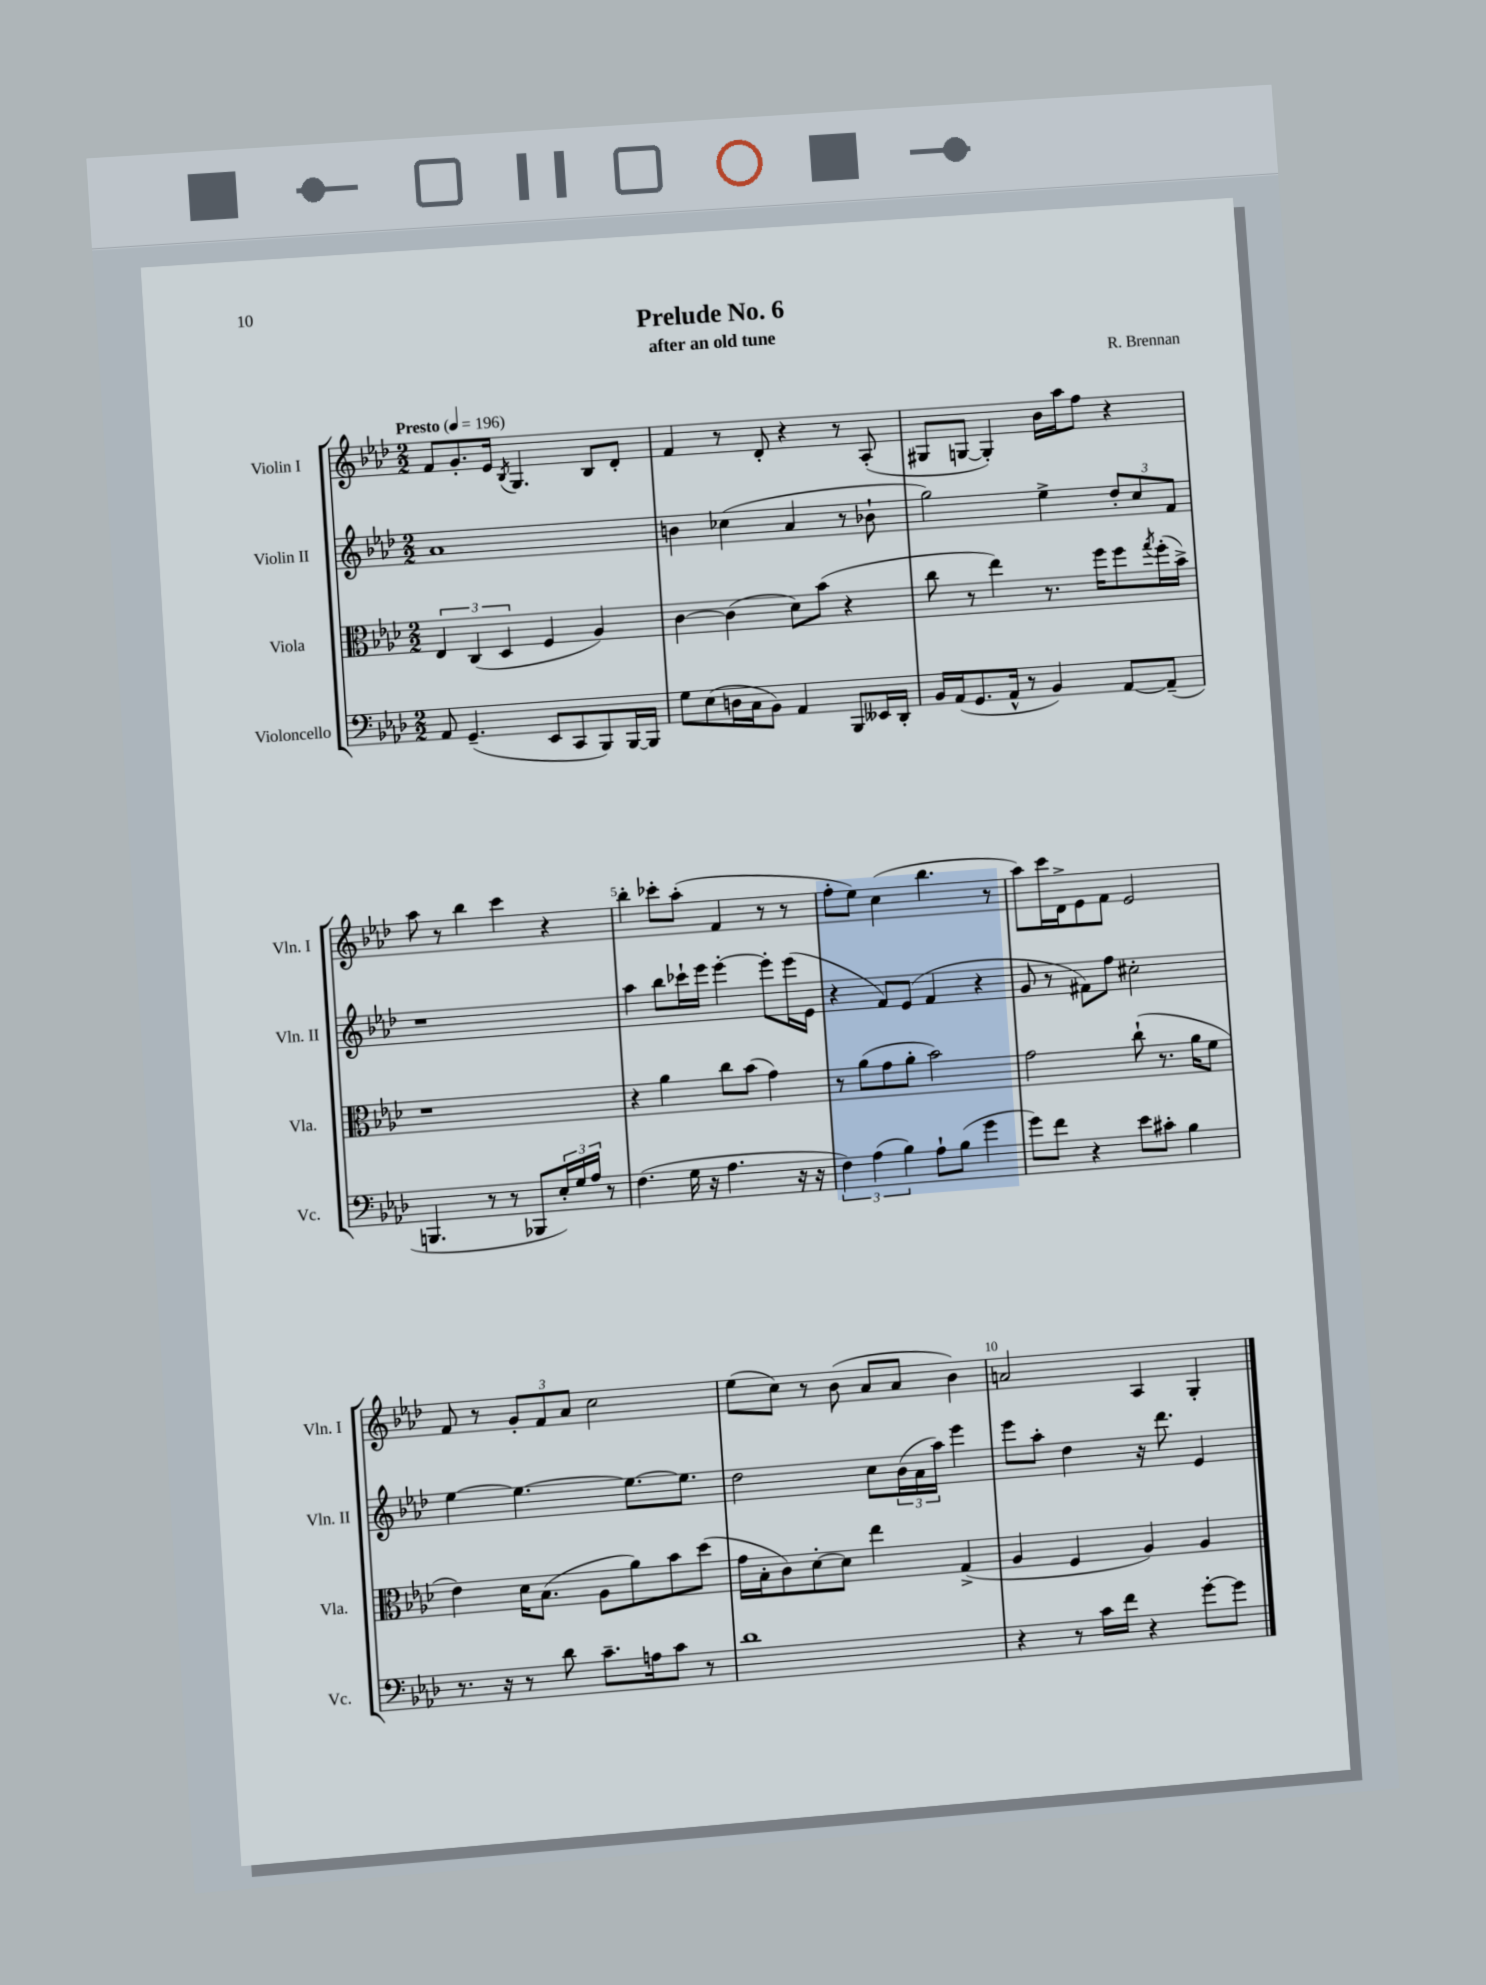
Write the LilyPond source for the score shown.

\header { title = "Prelude No. 6" composer = "R. Brennan" subtitle = "after an old tune" }
<<
\new StaffGroup <<
\new Staff = "s0" \with { instrumentName = "Violin I" shortInstrumentName = "Vln. I" } {
    \clef treble \key aes \major \numericTimeSignature \time 2/2 \tempo "Presto" 4 = 196
    f'8 g'8.-. ees'16 \acciaccatura { bes8 } g4. bes8 des'8-. |
    f'4 r8 des'8-. r4 r8 aes8-.( |
    gis8 g8~ g4-.) bes'16 aes''16 f''8 r4 |
    aes''8 r8 bes''4 c'''4 r4 |
    bes''4-. ces'''8-. aes''8-.( f'4 r8 r8 |
    f''8-. ees''8) c''4( bes''4. r8 |
    aes''8) c'''16 des'16-> ees'8 f'8 ees'2 |
    f'8 r8 \tuplet 3/2 { g'8-. f'8 aes'8 } c''2 |
    ees''8( c''8) r8 bes'8( aes'8 aes'8 bes'4) |
    a'2 aes4 g4-. \bar "|." |
}
\new Staff = "s1" \with { instrumentName = "Violin II" shortInstrumentName = "Vln. II" } {
    \clef treble \key aes \major \numericTimeSignature \time 2/2
    aes'1 |
    b'4 ces''4( aes'4 r8 bes'8-! |
    g''2) ees''4-> \tuplet 3/2 { des''8-. c''8 f'8 } |
    r1 |
    aes''4 bes''8 ces'''16-! ees'''16 ees'''4~-. ees'''8-. ees'''16( ees'16 |
    r4 f'8) ees'8( f'4 r4 |
    g'8 r8 fis'8) f''8 cis''2-. |
    ees''4~ ees''4.~ ees''8.~ ees''8. |
    des''2 c''8 \tuplet 3/2 { bes'16( aes'16 aes''16) } ees'''4 |
    ees'''8 aes''8-. des''4 r16 des'''8. ees'4 \bar "|." |
}
\new Staff = "s2" \with { instrumentName = "Viola" shortInstrumentName = "Vla." } {
    \clef alto \key aes \major \numericTimeSignature \time 2/2
    \tuplet 3/2 { ees4 c4( des4 } f4 aes4) |
    c'4~ c'4( des'8) bes'8( r4 |
    c''8 r8 ees''4) r8. f''16 f''8 \acciaccatura { g''8 } f''16-.( bes'16->) |
    r1 |
    r4 aes'4 c''8 bes'8( g'4) |
    r8 aes'8( g'8 aes'8-. bes'2) |
    g'2 c''8-!( r8. aes'16 f'8 |
    ees'4) des'16 bes8.( aes8 aes'8) bes'8 des''8( |
    g'16 bes16-. c'8) des'8~-. des'8 ees''4 g4->( |
    aes4 f4 aes4) aes4 \bar "|." |
}
\new Staff = "s3" \with { instrumentName = "Violoncello" shortInstrumentName = "Vc." } {
    \clef bass \key aes \major \numericTimeSignature \time 2/2
    aes,8 g,4.--( ees,8 c,8 bes,,8) bes,,16~ bes,,16 |
    g8 ees8( d16 c16 bes,8) aes,4 bes,,8 eeses,16 des,16-. |
    bes,16 aes,16( g,8. aes,16-^ r8 bes,4) aes,8~ aes,8--( |
    b,,4. r8 r8 bes,,8 \tuplet 3/2 { ees16-.) g16 aes16 } r8 |
    f4.( g16 r16 aes4. r16 r16 |
    \tuplet 3/2 { f4) aes4( bes4) } aes8-! bes8( g'4 |
    g'8) f'8 r4 ees'8 cis'8-. bes4 |
    r8. r16 r8 des'8 c'8.-- a16 c'8 r8 |
    des'1 |
    r4 r8 c'16 f'16 r4 g'8~-. g'8 \bar "|." |
}
>>
>>
\layout { \context { \Score \override BarNumber.break-visibility = ##(#f #t #t) barNumberVisibility = #(every-nth-bar-number-visible 5) } }
